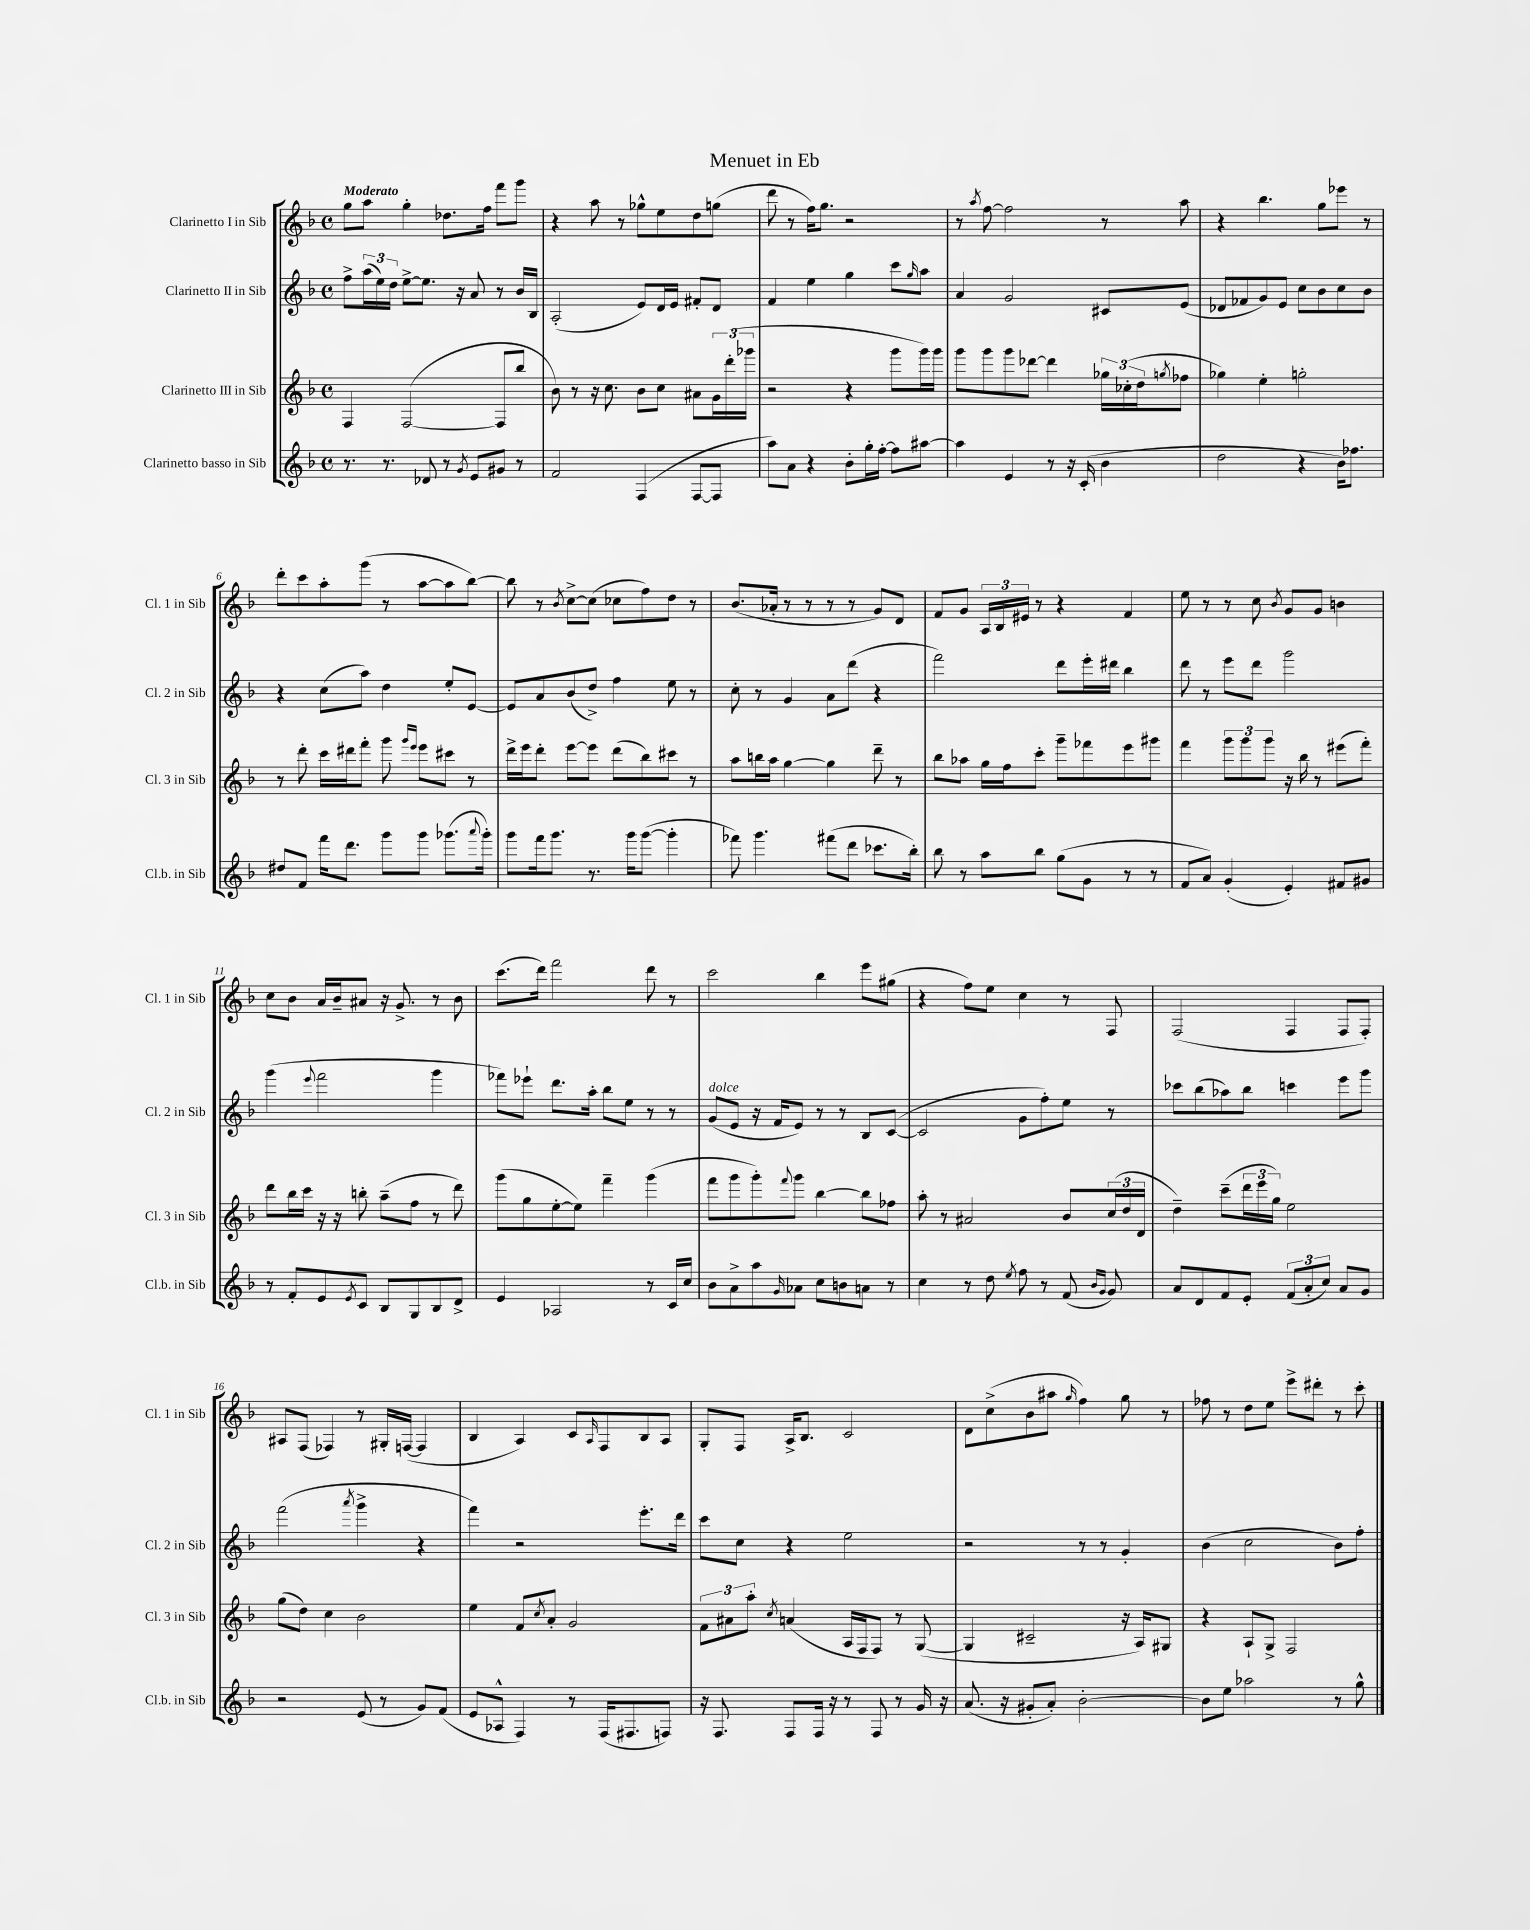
\header { title = "Menuet in Eb" }
<<
\new StaffGroup <<
\new Staff = "s0" \with { instrumentName = "Clarinetto I in Sib" shortInstrumentName = "Cl. 1 in Sib" } {
    \clef treble \key f \major \defaultTimeSignature \time 4/4 \tempo "Moderato"
    g''8 a''8 g''4-. des''8. f''16 f'''8 g'''8 |
    r4 a''8 r8 ges''8-^ e''8 d''8 g''8( |
    d'''8 r8 f''16) g''8. r2 |
    r8 \acciaccatura { a''8 } f''8~ f''2 r8 a''8 |
    r4 bes''4. g''8 ees'''8 r8 |
    d'''8-. c'''8 a''8-. g'''8( r8 a''8~ a''8 bes''8~) |
    bes''8 r8 \acciaccatura { bes'8 } c''8~-> c''8( ces''8 f''8) d''8 r8 |
    bes'8.( aes'16-. r8 r8 r8 r8 g'8) d'8 |
    f'8 g'8 \tuplet 3/2 { a16 bes16 eis'16 } r8 r4 f'4 |
    e''8 r8 r8 c''8 \acciaccatura { bes'8 } g'8 g'8 b'4 |
    c''8 bes'8 a'16 bes'16-- ais'8 r16 g'8.-> r8 bes'8 |
    c'''8.( d'''16) f'''2 d'''8 r8 |
    c'''2 bes''4 e'''8 gis''8( |
    r4 f''8) e''8 c''4 r8 f8 |
    f2( f4 f8 f8-.) |
    ais8 f8( fes4) r8 gis16-. f16~( f4 |
    bes4 a4) c'8 \grace { a16 } f8 bes8 a8 |
    g8-. f8 a16-> bes8. c'2 |
    d'8 c''8->( bes'8 ais''8 \grace { g''16 } f''4) g''8 r8 |
    fes''8 r8 d''8 e''8 e'''8-> dis'''8-. r8 c'''8-. \bar "|." |
}
\new Staff = "s1" \with { instrumentName = "Clarinetto II in Sib" shortInstrumentName = "Cl. 2 in Sib" } {
    \clef treble \key f \major \defaultTimeSignature \time 4/4
    f''8-> \tuplet 3/2 { a''16( e''16) d''16 } e''8~-> e''8. r16 a'8 r8 bes'16 bes16 |
    a2-.( e'8) d'16 e'16 fis'8-. d'8 |
    f'4 e''4 g''4 c'''8 \grace { g''16 } a''8 |
    a'4 g'2 cis'8 e'8( |
    des'8 fes'8 g'8) e'8 c''8 bes'8 c''8 bes'8 |
    r4 c''8( a''8) d''4 e''8-. e'8~ |
    e'8 a'8 bes'8( d''8->) f''4 e''8 r8 |
    c''8-. r8 g'4 a'8 d'''8( r4 |
    f'''2) d'''8 e'''16-. dis'''16 bes''4 |
    d'''8 r8 e'''8 d'''8 g'''2 |
    g'''4( \appoggiatura { e'''8 } f'''2 g'''4 |
    fes'''8) ees'''8-! d'''8. a''16-. bes''8 e''8 r8 r8 |
    g'8^\markup { \italic "dolce" }( e'8 r16 f'16 e'8) r8 r8 bes8 c'8~( |
    c'2 g'8 f''8-.) e''8 r8 |
    ces'''8 bes''8( aes''8) bes''8 c'''4 e'''8 g'''8 |
    f'''2( \acciaccatura { a'''8 } g'''4-> r4 |
    f'''4) r2 e'''8.-. d'''16 |
    c'''8 c''8 r4 e''2 |
    r2 r8 r8 g'4-. |
    bes'4( c''2 bes'8) f''8-. \bar "|." |
}
\new Staff = "s2" \with { instrumentName = "Clarinetto III in Sib" shortInstrumentName = "Cl. 3 in Sib" } {
    \clef treble \key f \major \defaultTimeSignature \time 4/4
    f4 f2~( f8 bes''8 |
    bes'8) r8 r16 c''8. bes'8 c''8 ais'8 \tuplet 3/2 { g'16 d'''16-.( ges'''16 } |
    r2 r4 g'''8 g'''16) g'''16 |
    g'''8 g'''8 g'''8 des'''8~ des'''4 \tuplet 3/2 { ges''16 ces''16-.( d''16 } \acciaccatura { g''8 } fes''8 |
    ges''4) e''4-. g''2-. |
    r8 d'''8-. c'''16 dis'''16 f'''8-. g'''8 \grace { g'''16 e'''16 } e'''8 cis'''8 r8 |
    d'''16-> e'''16 d'''8-. e'''8~ e'''8 d'''8( bes''8) cis'''8 r8 |
    a''8 b''16 a''16 g''4~ g''4 d'''8-- r8 |
    bes''8 aes''8 g''16 f''16 c'''8-. g'''8-- fes'''8 e'''8 gis'''8 |
    f'''4 \tuplet 3/2 { g'''8 g'''8 g'''8 } r16 bes''16 r8 eis'''8( f'''8-.) |
    d'''8 bes''16 c'''16 r16 r16 b''8-. a''8--( f''8 r8 d'''8) |
    g'''8( g''8 e''8~-. e''8) f'''4-- g'''4( |
    f'''8 g'''8 g'''8-.) \appoggiatura { f'''8 } g'''8 bes''4~ bes''8 fes''8 |
    a''8-. r8 ais'2 bes'8 \tuplet 3/2 { c''16( d''16 d'16 } |
    d''4--) c'''8--( \tuplet 3/2 { d'''16 e'''16 g''16) } e''2 |
    g''8( d''8) c''4 bes'2 |
    e''4 f'8 \acciaccatura { c''8 } a'8-. g'2 |
    \tuplet 3/2 { f'8 ais'8 a''8-. } \acciaccatura { c''8 } a'4( a16 f16 f8) r8 g8~( |
    g4 cis'2-- r16 a16) gis8 |
    r4 a8-! g8-> f2 \bar "|." |
}
\new Staff = "s3" \with { instrumentName = "Clarinetto basso in Sib" shortInstrumentName = "Cl.b. in Sib" } {
    \clef treble \key f \major \defaultTimeSignature \time 4/4
    r8. r8. des'8 r8 \acciaccatura { g'8 } e'8 gis'8 r8 |
    f'2 f4( f8~ f8 |
    a''8) a'8 r4 bes'8-. g''16-. f''16~-. f''8 ais''8~ |
    ais''4 e'4 r8 r16 c'16-.( bes'4 |
    d''2 r4 bes'16) fes''8. |
    dis''8 f'8 f'''16 d'''8. g'''8 g'''8 ges'''8.( \appoggiatura { a'''8 } ges'''16-.) |
    g'''8 f'''16 g'''8. r8. g'''16 g'''8~( g'''4-. |
    fes'''8) g'''4. fis'''8( d'''8 ces'''8. bes''16-.) |
    bes''8 r8 a''8 bes''8 g''8( g'8 r8 r8 |
    f'8 a'8) g'4-.( e'4-.) fis'8 gis'8 |
    r8 f'8-. e'8 \acciaccatura { e'8 } c'8 bes8 g8 bes8 d'8-> |
    e'4 aes2 r8 c'16 c''16 |
    bes'8 a'8-> a''8 \grace { g'16 } aes'8 c''8 b'8 a'8 r8 |
    c''4 r8 d''8 \acciaccatura { e''8 } f''8 r8 f'8( \grace { bes'16 g'16 } g'8) |
    a'8 d'8 f'8 e'8-. \tuplet 3/2 { f'8( a'8-. c''8) } a'8 g'8 |
    r2 e'8( r8 g'8) f'8( |
    e'8 aes8-^ f4) r8 f16( fis8. f8) |
    r16 f8. f8 f16 r16 r8 f8 r8 g'16 r16 |
    a'8.( r16 gis'8-. a'8-.) bes'2~-. |
    bes'8 e''8 aes''2 r8 g''8-^ \bar "|." |
}
>>
>>
